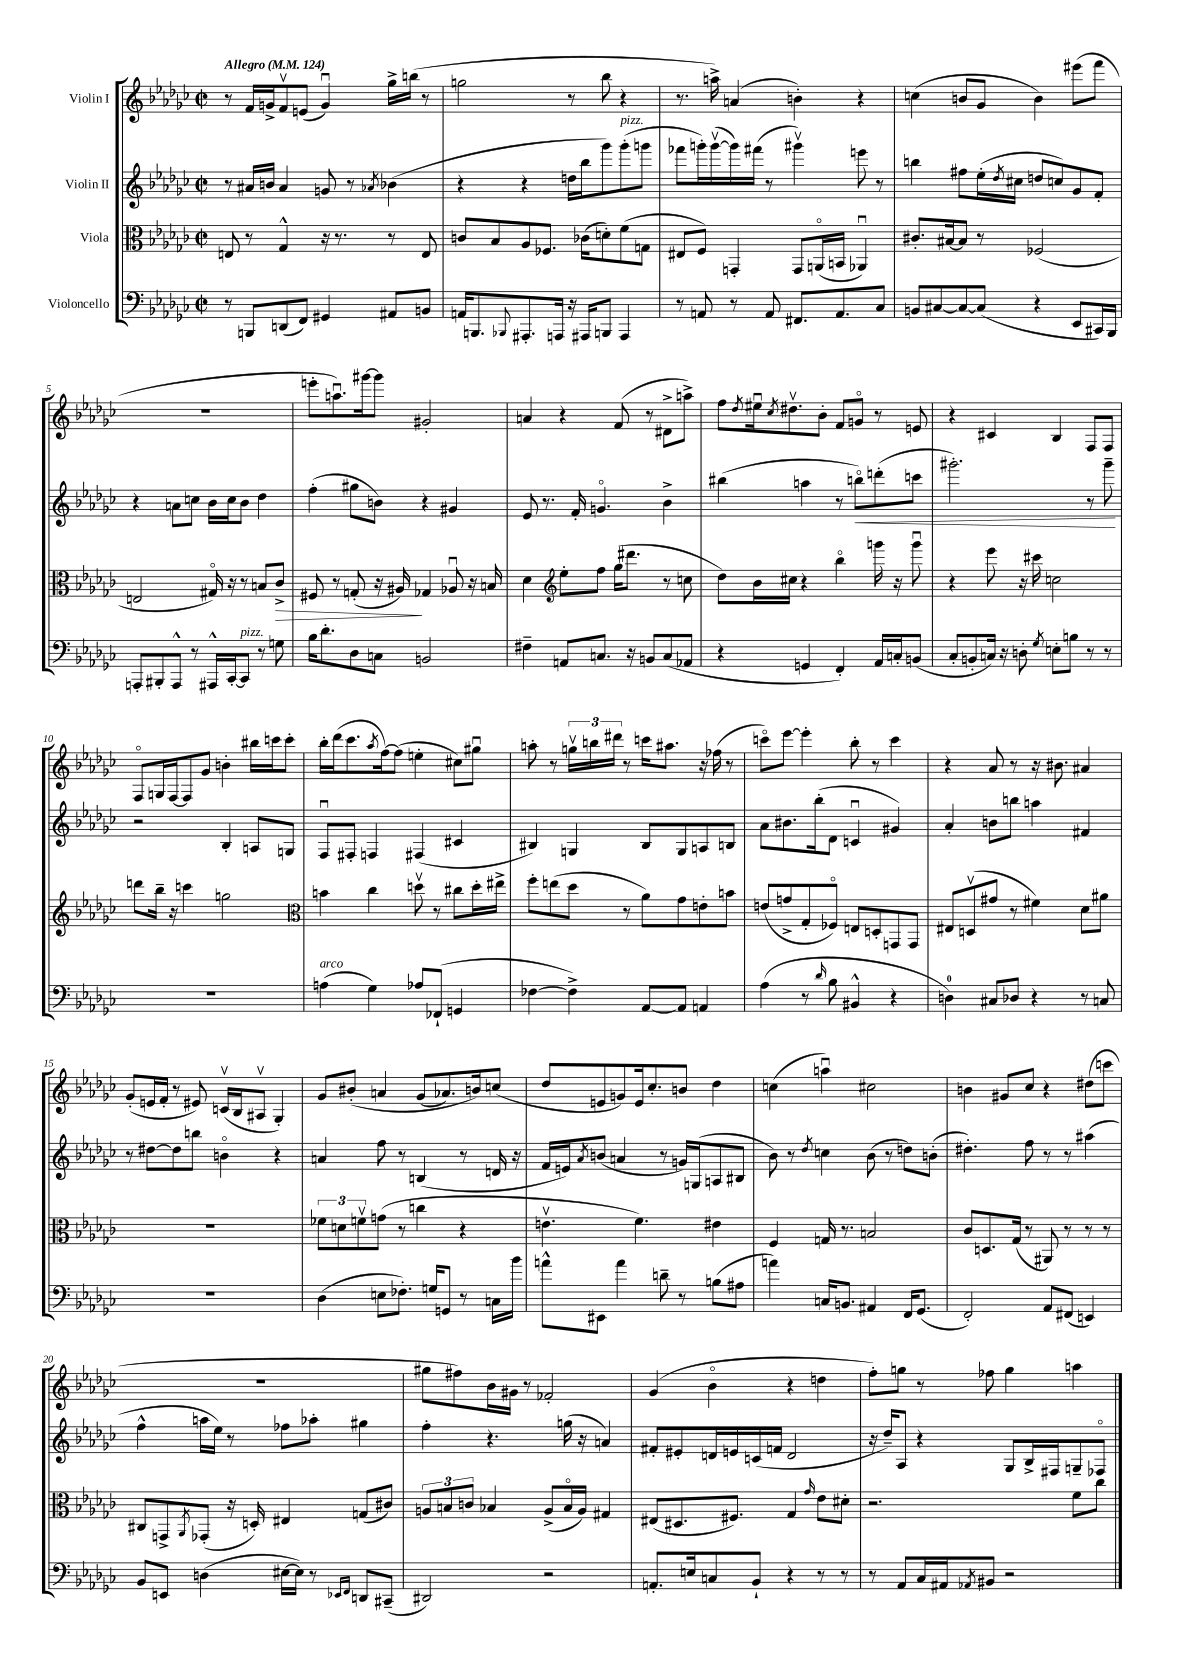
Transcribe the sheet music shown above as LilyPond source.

<<
\new StaffGroup <<
\new Staff = "s0" \with { instrumentName = "Violin I" } {
    \clef treble \key ges \major \defaultTimeSignature \time 2/2 \tempo "Allegro" 4 = 124
    r8 f'16 g'16-> f'8\upbow e'8( g'4\downbow) ges''16-> b''16( r8 |
    g''2 r8 bes''8 r4 |
    r8. a''16->) a'4( b'4-.) r4 |
    c''4( b'8 ges'8 b'4) eis'''8( f'''8 |
    R1 |
    e'''8-. a''8.\downbow) gis'''16~ gis'''8 gis'2-. |
    a'4 r4 f'8( r8 dis'8-> a''8->) |
    f''8 \acciaccatura { des''8 } eis''16\downbow \acciaccatura { ces''8 } dis''8.\upbow bes'8-. f'8 g'8\flageolet r8 e'8 |
    r4 cis'4 bes4 f8 f8 |
    f8\flageolet g16 f16~ f8 ges'8 b'4-. bis''16 c'''16 c'''8-. |
    bes''16-. des'''16( ces'''8. \acciaccatura { aes''8 } f''16~) f''8( e''4-. cis''8) gis''8\downbow |
    a''8-. r8 \tuplet 3/2 { g''16\upbow b''16 dis'''16 } r8 c'''16 ais''8. r16 fes''16( r8 |
    c'''8\flageolet) ees'''8~ ees'''4-. bes''8-. r8 c'''4 |
    r4 aes'8 r8 r16 bis'8. ais'4 |
    ges'8-.( e'16 f'16-. r8 eis'8) c'16\upbow( bes16 ais8\upbow ges4-.) |
    ges'8 bis'8-.\( a'4 ges'8( aes'8.) b'16\) c''8( |
    des''8 e'8 g'8) e'16 ces''8.-. b'8 des''4 |
    c''4( a''4\downbow) cis''2 |
    b'4 gis'8 ces''8 r4 dis''8( c'''8 |
    R1 |
    gis''8 fis''8) bes'16 gis'16 r8 fes'2-. |
    ges'4( bes'4\flageolet r4 d''4 |
    f''8-.) g''8 r8 fes''8 g''4 a''4 \bar "|." |
}
\new Staff = "s1" \with { instrumentName = "Violin II" } {
    \clef treble \key ges \major \defaultTimeSignature \time 2/2
    r8 ais'16 b'16 ais'4 g'8 r8 \acciaccatura { aes'8 } bes'4( |
    r4 r4 d''16 bes''16 ges'''8) ges'''8-.^\markup { \italic "pizz." }( g'''8 |
    fes'''8 g'''16-.) g'''16~\upbow( g'''16) fis'''16( r8 gis'''4\upbow) e'''8 r8 |
    b''4 fis''8 ees''16-.( \acciaccatura { des''8 } cis''16 d''8 c''8) ges'8 f'8-. |
    r4 a'8 c''8 bes'16 c''16 bes'8 des''4 |
    f''4-.( gis''8 b'8) r4 gis'4 |
    ees'8 r8. f'16-. g'4.\flageolet bes'4-> |
    bis''4( a''4 r8 b''8\flageolet\<) d'''8-.( c'''8 |
    gis'''2.-.) r8 gis'''8--\! |
    r2 bes4-. a8 g8 |
    f8\downbow fis8-. f4 fis4( cis'4 |
    bis4) g4 bis8 g8 a8 b8 |
    aes'8 bis'8. bes''16-.( des'8 c'4\downbow gis'4) |
    aes'4-. b'8 b''8 a''4 fis'4 |
    r8 dis''8~ dis''8 b''8 b'4\flageolet r4 |
    a'4 f''8 r8 b4( r8 d'16 r16 |
    f'16 e'16) \acciaccatura { aes'8 } b'8( a'4 r8 g'16) g16( a8 bis8 |
    bes'8) r8 \acciaccatura { des''8 } c''4 bes'8( r8 d''8) b'8-.( |
    dis''4.-.) f''8 r8 r8 ais''4( |
    f''4-^ a''16 ees''16) r8 fes''8 aes''8-. gis''4 |
    f''4-. r4. g''16( r16 a'4) |
    fis'8-. eis'8-. d'16 e'16 c'16( f'16 d'2 |
    r16 des''16--) aes8 r4 ges8 bes16-> fis16 g8-- fes8\flageolet \bar "|." |
}
\new Staff = "s2" \with { instrumentName = "Viola" } {
    \clef alto \key ges \major \defaultTimeSignature \time 2/2
    e8 r8 ges4-^ r16 r8. r8 e8 |
    c'8 bes8 aes8 fes8. ces'16( d'8-.) f'8( g8 |
    eis8 f8) g,4-. g,8 a,16\flageolet( b,16 aes,4\downbow) |
    cis'8.-. bis16~ bis8 r8 fes2( |
    e2 gis16\flageolet) r16 r8 b8 ces'8->\> |
    fis8 r8 g8-.( r16 ais16\!) ges4 aes8\downbow r16 b16 |
    des'4 \clef treble ees''8-. f''8 ges''16( dis'''8. r8 c''8 |
    des''8) bes'16 cis''16 r4 bes''4\flageolet g'''16 r16 g'''8\downbow |
    r4 ees'''8 r16 cis'''16 c''2 |
    d'''8 bes''16-- r16 c'''4 g''2 |
    \clef alto b'4 ces''4 d''8\upbow r8 cis''8 d''16-. eis''16-> |
    f''8-. e''8( des''8 r8 aes'8) ges'8 e'8-. b'8 |
    e'8( g'8-> ges8-. fes8\flageolet) e8 d8-. g,8 g,8 |
    eis8 d8\upbow( gis'8 r8 fis'4) des'8 ais'8 |
    R1 |
    \tuplet 3/2 { fes'8 d'8 f'8\upbow } g'8( r8 c''4 r4 |
    e'4.\upbow f'4.) eis'4 |
    f4 g16 r8. b2 |
    ces'8 d8. ges16( r8 ais,8) r8 r8 r8 |
    cis8 g,8-> \acciaccatura { aes,8 } ges,8-.( r16 d16-.) eis4 g8( cis'8) |
    \tuplet 3/2 { a8 b8 c'8 } bes4 a8->( bes16\flageolet a16) gis4 |
    eis8( dis8. fis8.) ges4 \grace { ges'16 } ees'8 dis'8-. |
    r2. f'8 ces''8 \bar "|." |
}
\new Staff = "s3" \with { instrumentName = "Violoncello" } {
    \clef bass \key ges \major \defaultTimeSignature \time 2/2
    r8 b,,8 d,8( f,8) gis,4 ais,8 b,8 |
    a,16 b,,8. \appoggiatura { bes,,8 } ais,,8.-. a,,16 r16 ais,,16 b,,8 ais,,4 |
    r8 a,8 r8 a,8 fis,8. a,8. ces8 |
    b,8 cis8~ cis8~ cis8( r4 ees,8 cis,16) bes,,16 |
    a,,8-. bis,,8-. a,,8-^ r8 ais,,16-^ ces,16~-. ces,8^\markup { \italic "pizz." } r8 g8 |
    bes16 des'8.-. des8 c8 b,2 |
    fis4-- a,8 c8. r16 b,8 c8( aes,8 |
    r4 g,4 f,4-.) aes,16 c16-. b,8( |
    ces8-. b,8-. c16) r16 d8-. \acciaccatura { ges8 } e8-. b8 r8 r8 |
    R1 |
    a4^\markup { \italic "arco" }( ges4) aes8 fes,8-!( g,4 |
    fes4~ fes4->) aes,8~ aes,8 a,4 |
    aes4( r8 \grace { des'16 } bes8 bis,4-^ r4 |
    d4-0) cis8 des8 r4 r8 c8 |
    R1 |
    des4( e8 fes8.-.) g16 g,8 r8 c16 bes'16 |
    a'8-^ eis,8 a'4 d'8-- r8 b8( ais8 |
    a'4) c16 b,8. ais,4 f,16 ges,8.( |
    f,2-.) aes,8 fis,8( e,4) |
    bes,8 e,8 d4( eis16~ eis16) r8 \grace { ees,16 f,16 } d,8 cis,8--( |
    dis,2) r2 |
    a,8.-. e16 c8 bes,8-! r4 r8 r8 |
    r8 aes,8 ces16 ais,16 \acciaccatura { aes,8 } bis,8 r2 \bar "|." |
}
>>
>>
